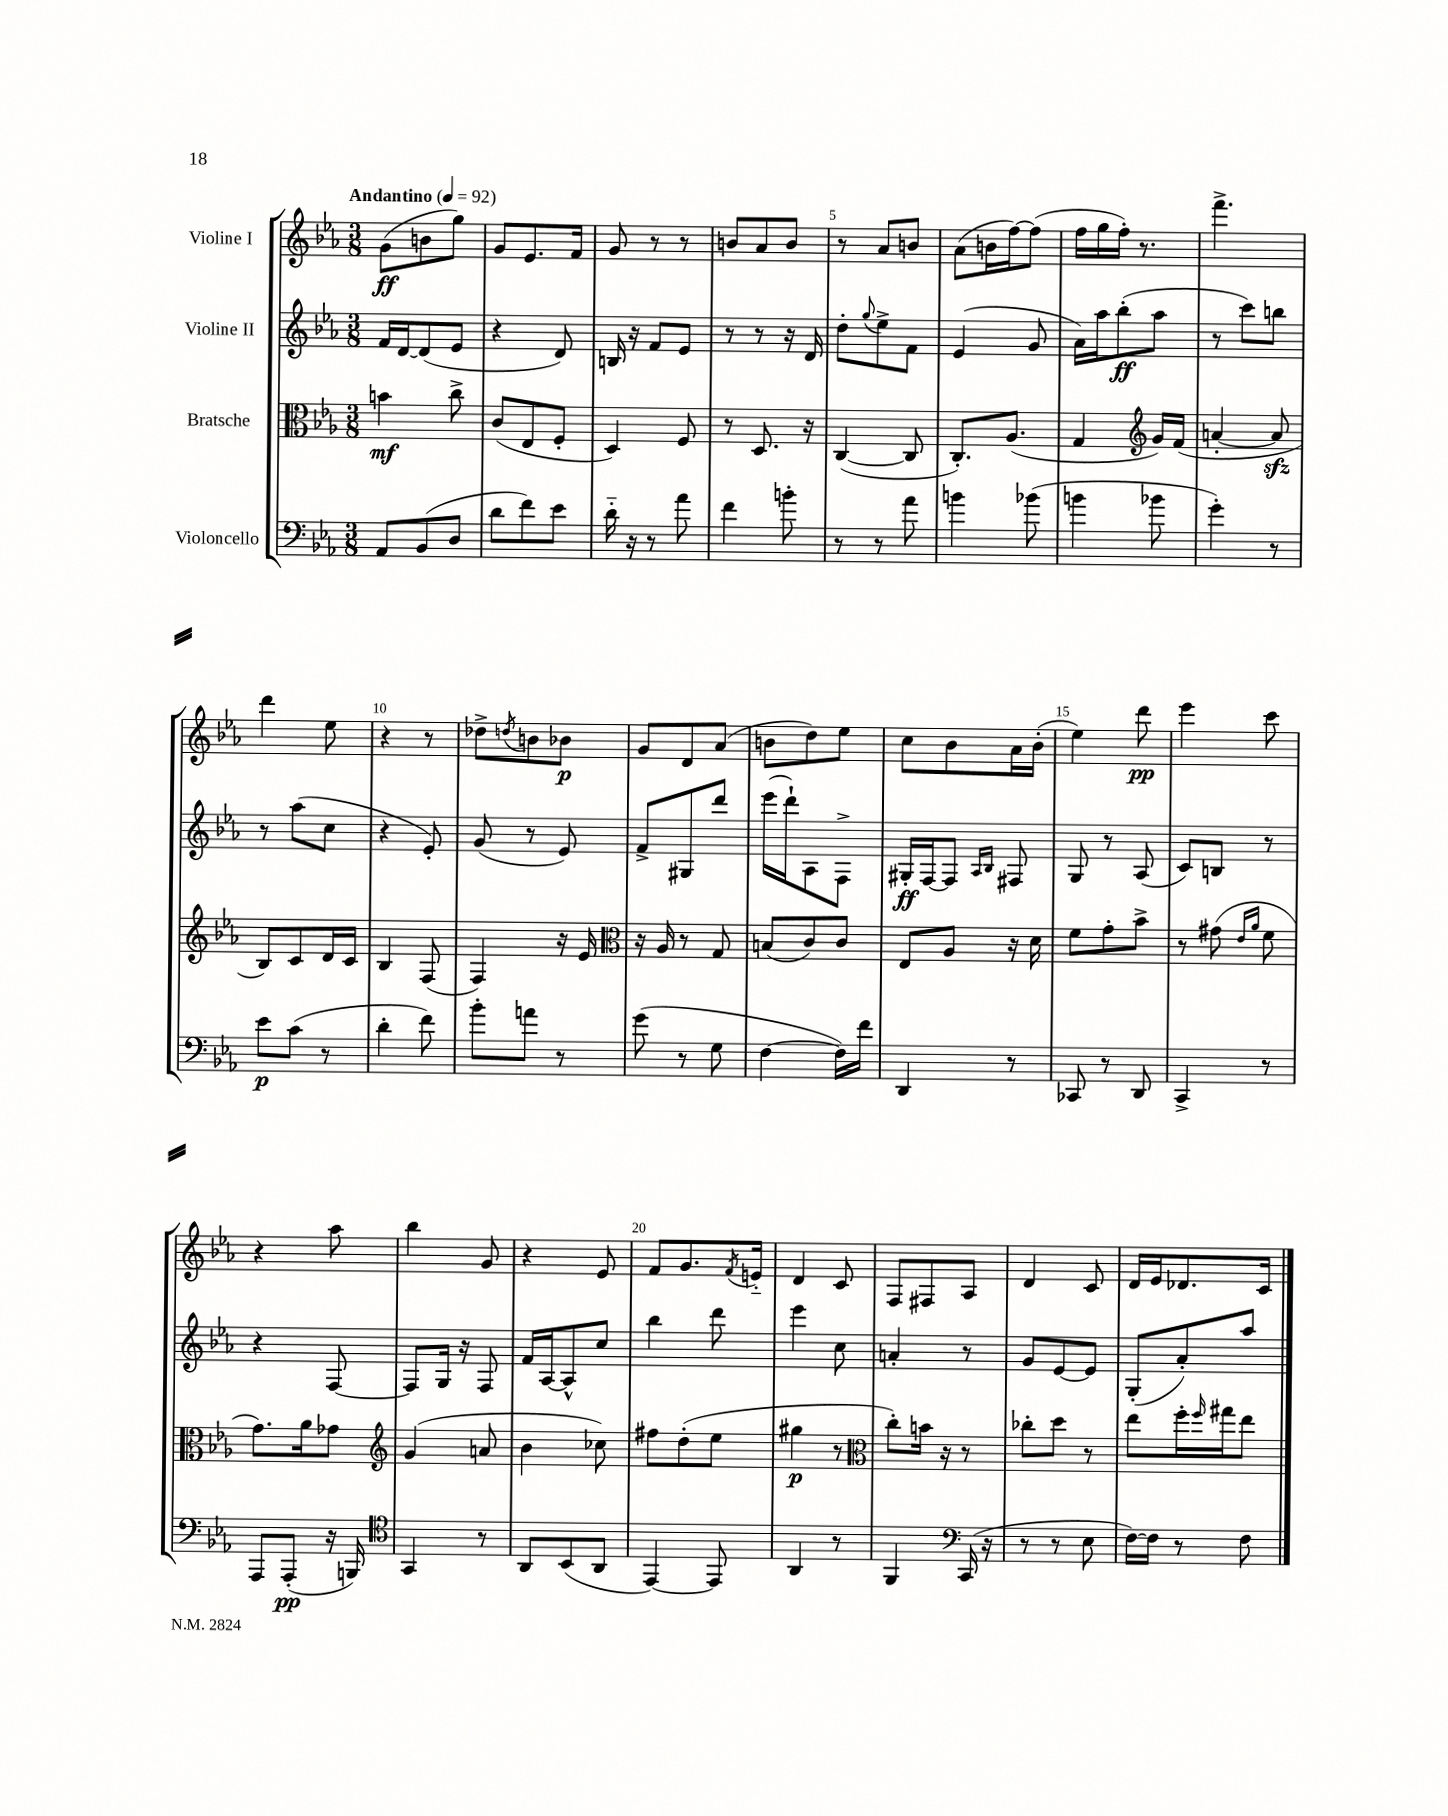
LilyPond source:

<<
\new StaffGroup <<
\new Staff = "s0" \with { instrumentName = "Violine I" } {
    \clef treble \key ees \major \numericTimeSignature \time 3/8 \tempo "Andantino" 4 = 92
    g'8\ff( b'8 g''8) |
    g'8 ees'8. f'16 |
    g'8 r8 r8 |
    b'8 aes'8 b'8 |
    r8 aes'8 b'8 |
    aes'8( b'16 f''16~) f''8( |
    f''16 g''16 f''16-.) r8. |
    f'''4.-> |
    d'''4 ees''8 |
    r4 r8 |
    des''8-> \acciaccatura { d''8 } b'8 bes'8\p |
    g'8 d'8 aes'8( |
    b'8 d''8) ees''8 |
    c''8 bes'8 aes'16 bes'16-.( |
    ees''4) d'''8\pp |
    ees'''4 c'''8 |
    r4 aes''8 |
    bes''4 g'8 |
    r4 ees'8 |
    f'8 g'8. \acciaccatura { f'8 } e'16-_ |
    d'4 c'8 |
    f8 fis8 aes8 |
    d'4 c'8 |
    d'16 ees'16 des'8. c'16 \bar "|." |
}
\new Staff = "s1" \with { instrumentName = "Violine II" } {
    \clef treble \key ees \major \numericTimeSignature \time 3/8
    f'16 d'16~ d'8( ees'8 |
    r4 d'8) |
    b16 r16 f'8 ees'8 |
    r8 r8 r16 d'16 |
    d''8-. \appoggiatura { g''8 } ees''8-> f'8 |
    ees'4( g'8 |
    aes'16) aes''16 bes''8-.\ff( aes''8 |
    r8 c'''8) b''8 |
    r8 aes''8( c''8 |
    r4 ees'8-.) |
    g'8( r8 ees'8) |
    f'8-> gis8 d'''8 |
    ees'''16( d'''16-!) aes8 f8-> |
    gis16-.\ff f16~ f8 \grace { aes16 bes16 } fis8 |
    g8 r8 aes8( |
    c'8) b8 r8 |
    r4 f8~ |
    f8 g16 r16 f8 |
    f'16 aes16~ aes8-^ c''8 |
    bes''4 d'''8 |
    ees'''4 c''8 |
    a'4-. r8 |
    g'8 ees'8~ ees'8 |
    g8-.( aes'8-.) aes''8 \bar "|." |
}
\new Staff = "s2" \with { instrumentName = "Bratsche" } {
    \clef alto \key ees \major \numericTimeSignature \time 3/8
    b'4\mf c''8-> |
    c'8( ees8 f8-. |
    d4) f8 |
    r8 d8. r16 |
    c4~( c8 |
    c8.-.) aes8.( |
    g4 \clef treble g'16) f'16( |
    a'4~-. a'8\sfz |
    bes8) c'8 d'16 c'16 |
    bes4 f8( |
    f4) r16 ees'16 |
    \clef alto r16 aes16 r8 g8 |
    b8( c'8) c'8 |
    ees8 aes8 r16 d'16 |
    f'8 g'8-. bes'8-> |
    r8 gis'8( \grace { ees'16 aes'16 } f'8 |
    g'8.) aes'16 ges'8 |
    \clef treble g'4( a'8 |
    bes'4 ces''8) |
    fis''8 d''8-.( ees''8 |
    gis''4\p r8 |
    \clef alto c''8-.) b'16 r16 r8 |
    ces''8-. d''8 r8 |
    ees''8 f''16-. \grace { f''16 } gis''16 ees''8 \bar "|." |
}
\new Staff = "s3" \with { instrumentName = "Violoncello" } {
    \clef bass \key ees \major \numericTimeSignature \time 3/8
    aes,8 bes,8( d8 |
    d'8 f'8) ees'8 |
    d'16-_ r16 r8 aes'8 |
    f'4 b'8-. |
    r8 r8 aes'8 |
    b'4 bes'8( |
    b'4 bes'8 |
    g'4-.) r8 |
    ees'8\p c'8( r8 |
    d'4-. f'8) |
    bes'8-. a'8 r8 |
    g'8( r8 g8 |
    f4~ f16) f'16 |
    d,4 r8 |
    ces,8 r8 d,8 |
    c,4-> r8 |
    aes,,8 aes,,8-.\pp( r16 b,,16) |
    \clef tenor g,4 r8 |
    aes,8 bes,8( aes,8 |
    ees,4~) ees,8 |
    aes,4 r8 |
    f,4 \clef bass c,16( r16 |
    r8 r8 ees8 |
    f16~) f16 r8 f8 \bar "|." |
}
>>
>>
\layout { \context { \Score \override BarNumber.break-visibility = ##(#f #t #t) barNumberVisibility = #(every-nth-bar-number-visible 5) } }
